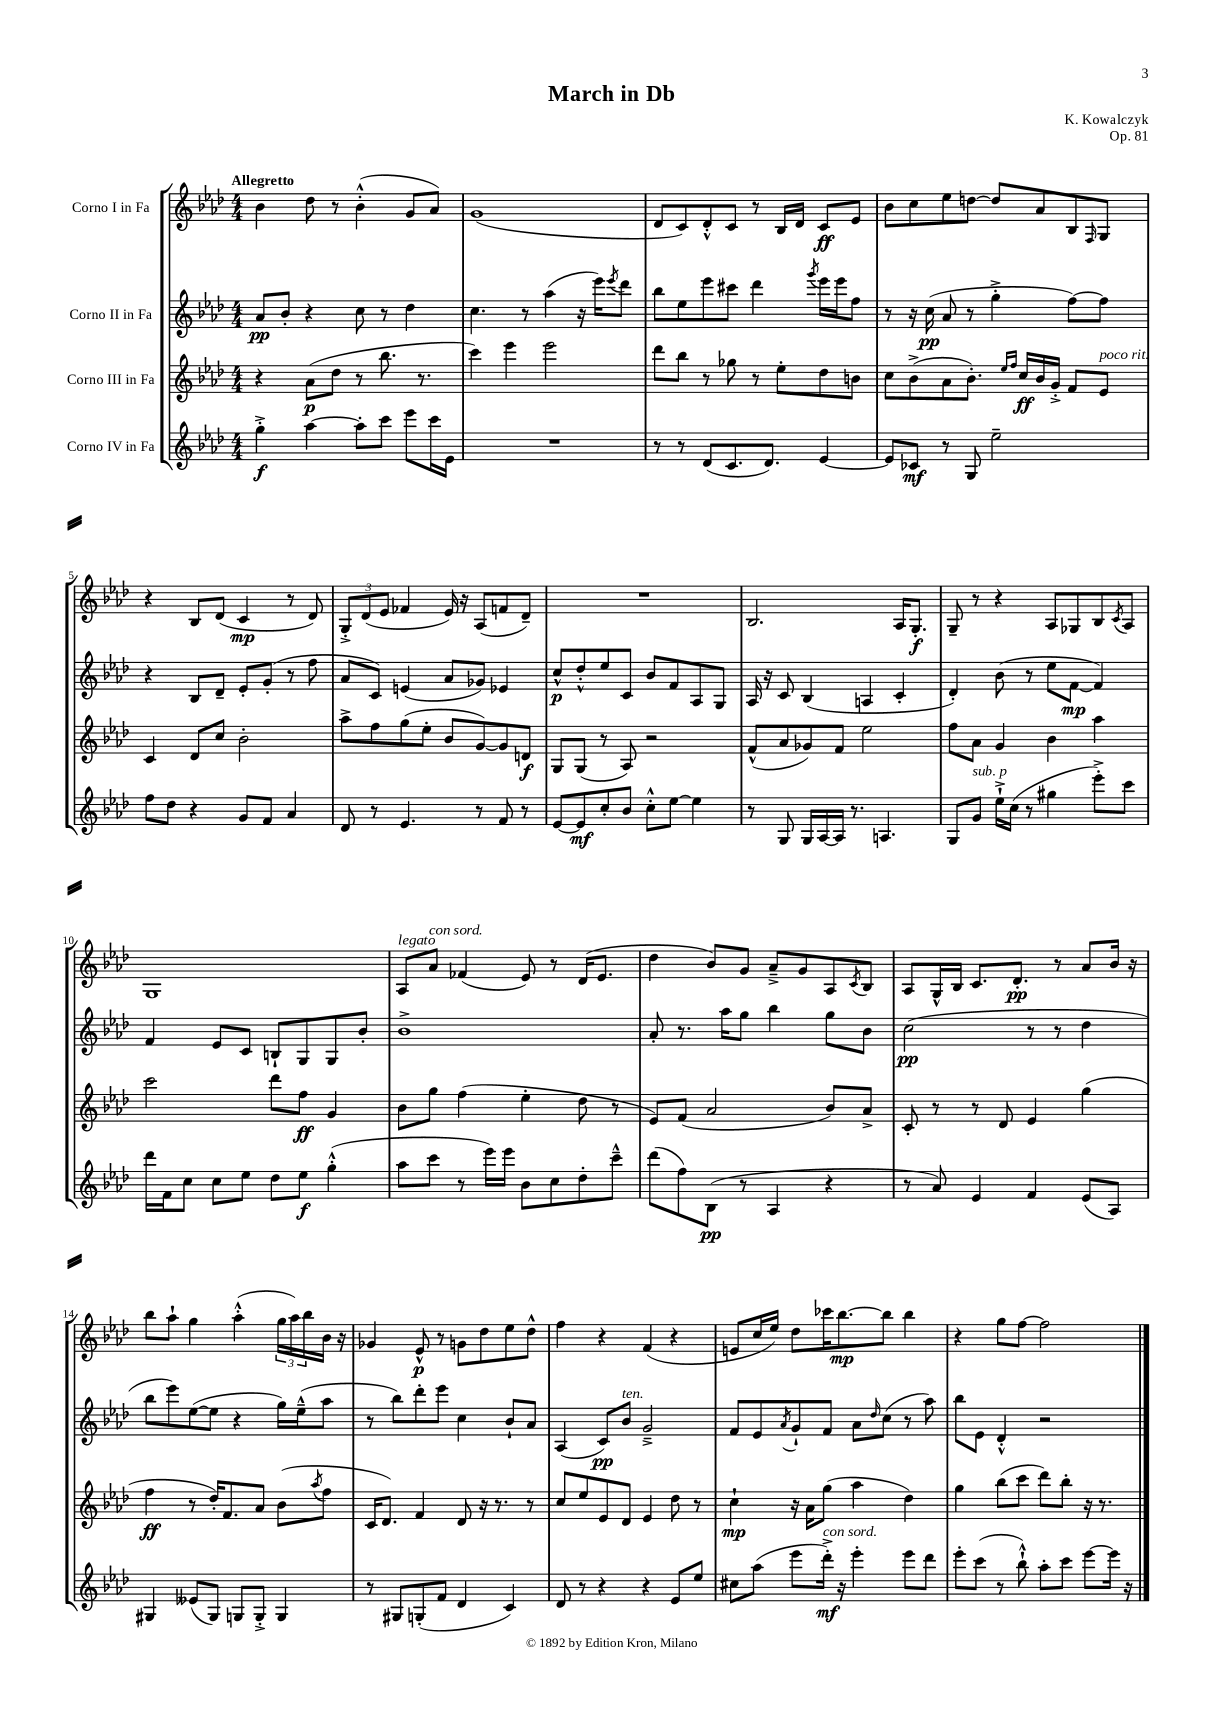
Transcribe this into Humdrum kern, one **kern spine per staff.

**kern	**kern	**kern	**kern
*staff4	*staff3	*staff2	*staff1
*clefG2	*clefG2	*clefG2	*clefG2
*k[b-e-a-d-]	*k[b-e-a-d-]	*k[b-e-a-d-]	*k[b-e-a-d-]
*M4/4	*M4/4	*M4/4	*M4/4
4gg'^	4r	8a-	4b-
.	.	8b-'	.
[4aa-	(8a-	4r	8dd-
.	8dd-	.	8r
8aa-']	8r	8cc	(4b-'^^
8ccc	8.bb-	8r	.
8eee-	.	4dd-	8g
.	8.r	.	.
16ccc	.	.	8a-)
16e-	.	.	.
=	=	=	=
1r	4ccc)	4.cc	(1g
.	4eee-	.	.
.	.	8r	.
.	2eee-	(4aa-	.
.	.	16r	.
.	.	16eee-)	.
.	.	8qeee-	.
.	.	8ddd-	.
=	=	=	=
8r	8ddd-	8bb-	8d-
8r	8bb-	8ee-	8c)
(8d-	8r	8eee-	8d-'^^
8.c	8gg-	8ccc#	8c
.	8r	4ddd-	8r
8.d-)	.	.	.
.	8ee-'	.	16B-
.	.	.	16d-
.	.	8qggg	.
[4e-	8dd-	16eee-	8c
.	.	16eee-	.
.	8b	8ff	8e-
=	=	=	=
8e-]	8cc	8r	8b-
8c-	(8b-^	16r	8cc
.	.	(16cc	.
8r	8a-	8a-	8ee-
8G	8.b-')	8r	[8dd
2ee-~	.	4gg'^	8dd]
.	16qqee-	.	.
.	16qqff	.	.
.	16cc	.	.
.	16b-	.	8a-
.	16g'^	.	.
.	8f	[8ff)	8B-
.	.	.	16qqF
.	8e-	8ff]	8G
=	=	=	=
8ff	4c	4r	4r
8dd-	.	.	.
4r	8d-	8B-	8B-
.	8cc	8d-~	(8d-
8g	2b-'	8e-'	4c
8f	.	(8g'	.
4a-	.	8r	8r
.	.	8ff	8d-)
=	=	=	=
8d-	8aa-^	8a-	12G'^
.	.	.	(12d-
8r	8ff	8c)	.
.	.	.	12e-
4.e-	(8gg	(4e	4f-
.	8ee-'	.	.
.	8b-	8a-	16e-)
.	.	.	16r
8r	[8g)	8g-)	(8A-
8f	8g]	4e-	8f
8r	8d	.	8d-~)
=	=	=	=
[8e-	8G	8cc^^	1r
8e-]	(8G	8dd-'^^	.
8cc'	8r	8ee-	.
8b-	8A-)	8c	.
8cc'^^	2r	8b-	.
[8ee-	.	8f	.
4ee-]	.	8A-	.
.	.	8G	.
=	=	=	=
8r	(8f^^	16A-	2.B-
.	.	16r	.
8G	8a-	8c	.
16G	8g-)	(4B-	.
[16A-	.	.	.
16A-]	8f	.	.
8.r	.	.	.
.	2ee-	4A	.
4.A	.	.	.
.	.	4c'	16A-
.	.	.	8.G'
=	=	=	=
8G	8ff	4d-')	8G~
8g	8a-	.	8r
16ee-`^	4g	(8b-	4r
(16cc	.	.	.
8r	.	8r	.
4gg#	4b-	8ee-	8A-
.	.	[8f	8G-
8eee-'^)	4aa-	4f])	8B-
.	.	.	8qc
8ccc	.	.	8A-
=	=	=	=
16ddd-	2ccc	4f	1G
16f	.	.	.
8cc	.	.	.
8cc	.	8e-	.
8ee-	.	8c	.
8dd-	8ddd-	8B`	.
8ee-	8ff	8G	.
(4gg'^^	4g	8G	.
.	.	8b-'	.
=	=	=	=
8aa-	8b-	1b-^	8A-
8ccc	8gg	.	8a-
8r	(4ff	.	(4f-
16eee-)	.	.	.
16eee-	.	.	.
8b-	4ee-'	.	8e-)
8cc	.	.	8r
8dd-'	8dd-	.	(16d-
.	.	.	8.e-
8ccc~^^	8r	.	.
=	=	=	=
(8ddd-	8e-)	8a-'	4dd-
8ff)	(8f	8.r	.
(8B-	2a-	.	8b-)
.	.	16aa-	.
8r	.	8gg	8g
4A-	.	4bb-	8a-~^
.	.	.	8g
4r	8b-)	8gg	8A-
.	.	.	8qc
.	8a-^	8b-	8B-
=	=	=	=
8r	8c'	(2cc	8A-
8a-)	8r	.	16G^^
.	.	.	16B-
4e-	8r	.	8.c
.	8d-	.	.
.	.	.	8.d-'
4f	4e-	8r	.
.	.	8r	8r
(8e-	(4gg	4dd-	8a-
8A-)	.	.	16b-
.	.	.	16r
=	=	=	=
4G#	4ff	8bb-	8bb-
.	.	8eee-)	8aa-`
(8e--	8r	([8ee-	4gg
8G#)	16dd-')	8ee-]	.
.	8.f	.	.
8G	.	4r	(4aa-'^^
8G'^	8a-	.	.
4G	(8b-	16gg)	24gg
.	.	.	24aa-)
.	.	(16ee-~^^	.
.	.	.	24bb-
.	8qaa-	.	.
.	8ff	8aa-	16b-
.	.	.	16r
=	=	=	=
8r	16c	8r	4g-
.	8.d-)	.	.
8G#	.	8bb-)	.
(8G'	4f	8ddd-'	8e-^^
8f	.	8eee-	8r
4d-	8d-	4cc	8g
.	16r	.	8dd-
.	8.r	.	.
4c)	.	8b-`	8ee-
.	8r	8a-	8dd-^^
=	=	=	=
8d-	8cc	(4A-	4ff
8r	8ee-	.	.
4r	8e-	8c)	4r
.	8d-	8b-	.
4r	4e-	2g~^	(4f
8e-	8dd-	.	4r
8ee-	8r	.	.
=	=	=	=
8cc#	4cc`	8f	8e
(8aa-	.	8e-	16cc
.	.	.	16ee-)
.	.	8qa-	.
8eee-	16r	8g`	8dd-
.	16a-	.	.
16ddd-'^)	(8gg	8f	16ccc-
16r	.	.	[8.bb-
4eee-'	4aa-	8a-	.
.	.	16qqdd-	.
.	.	(8cc	8bb-]
8eee-	4dd-)	8r	4bb-
8ddd-	.	8aa-)	.
=	=	=	=
8eee-'	4gg	8bb-	4r
(8ccc	.	8e-	.
8r	(8bb-	4d-'^^	8gg
8bb-`^^)	8ccc	.	[8ff
8aa-'	8ddd-)	2r	2ff]
8ccc	8bb-'	.	.
[8eee-	16r	.	.
.	8.r	.	.
16eee-]	.	.	.
16r	.	.	.
==	==	==	==
*-	*-	*-	*-
